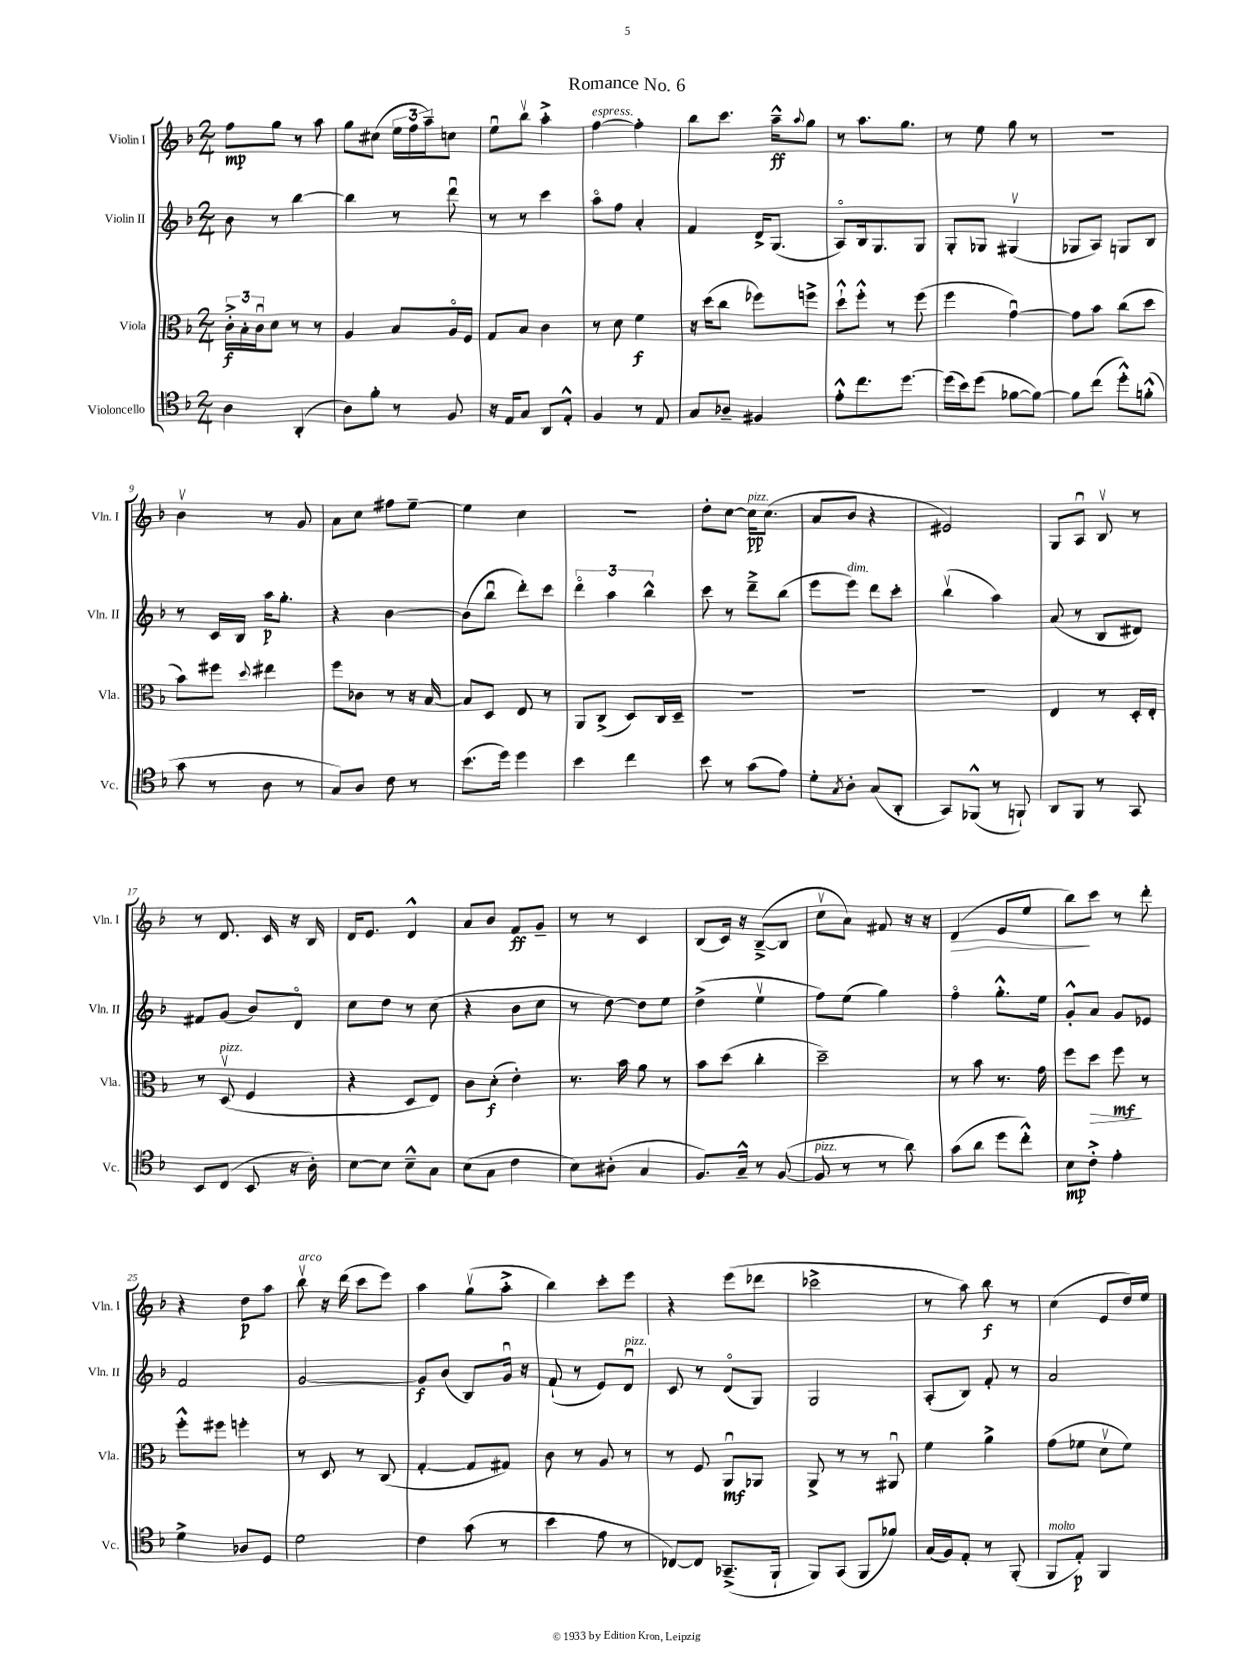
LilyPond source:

\header { title = "Romance No. 6" }
<<
\new StaffGroup <<
\new Staff = "s0" \with { instrumentName = "Violin I" shortInstrumentName = "Vln. I" } {
    \clef treble \key f \major \numericTimeSignature \time 2/4
    f''8\mp g''8 r8 a''8 |
    g''8 cis''8( \tuplet 3/2 { e''16 f''16 a''16--) } c''8 |
    e''8\downbow bes''8\upbow a''4-.-> |
    f''4~^\markup { \italic "espress." } f''4-. |
    bes''8 c'''8. a''16---^\ff \appoggiatura { a''8 } g''8 |
    r8 a''8. g''8. |
    r8 e''8 g''8 r8 |
    r2 |
    bes'4\upbow r8 g'8 |
    a'8 c''8 fis''8 e''8~-- |
    e''4 c''4 |
    r2 |
    d''8-. c''8~ c''16\pp^\markup { \italic "pizz." } c''8.( |
    a'8 bes'8 r4 |
    eis'2) |
    g8 a8\downbow bes8\upbow r8 |
    r8 d'8. c'16 r16 bes16 |
    d'16 e'8. d'4-^ |
    a'8 bes'8 f'8\ff g'8-- |
    r8 r8 c'4 |
    bes8( c'16) r16 bes8~--->( bes8 |
    c''8\upbow a'8) fis'8 r16 r16 |
    d'4\>( e'8 e''8 |
    bes''8\!) c'''8 r8 d'''8-. |
    r4 d''8\p a''8 |
    bes''8\upbow^\markup { \italic "arco" } r16 d'''16( c'''8 e'''8) |
    a''4 g''8\upbow( a''8-.-> |
    bes''4) c'''8-. e'''8 |
    r4 e'''8( des'''8 |
    ces'''2-> |
    r8 a''8) bes''8\f r8 |
    c''4( e'8 d''16) e''16 \bar "|." |
}
\new Staff = "s1" \with { instrumentName = "Violin II" shortInstrumentName = "Vln. II" } {
    \clef treble \key f \major \numericTimeSignature \time 2/4
    bes'8 r8 bes''4~ |
    bes''4 r8 d'''8\downbow |
    r8 r8 c'''4 |
    a''8\flageolet f''8 a'4-. |
    f'4 d'16-> g8.( |
    a8\flageolet) bes16 g8. g8 |
    g8-. ges8 gis4\upbow( |
    ges8 a8) g8 bes8 |
    r8 c'16 bes16 a''16\p g''8.-. |
    r4 bes'4~ |
    bes'8( bes''8\downbow d'''8-.) c'''8 |
    \tuplet 3/2 { d'''4\flageolet a''4 bes''4-^ } |
    c'''8 r8 d'''8---> bes''8( |
    e'''8 e'''8^\markup { \italic "dim." }) d'''8 c'''8-. |
    bes''4\upbow( a''4) |
    a'8( r8 bes8 dis'8) |
    fis'8 g'8( bes'8) d'8\flageolet |
    c''8 d''8 r8 c''8( |
    r4 bes'8 c''8 |
    r8 d''8~) d''8 e''8 |
    d''4->( e''4\upbow |
    f''8) e''8( g''4) |
    f''4\flageolet g''8.-.-^ e''16 |
    g'8-.-^ a'8 g'8 ees'8 |
    f'2 |
    g'2~ |
    g'8\f bes'8( bes8) g'16\downbow r16 |
    f'8-!( r8 e'8) d'8\downbow^\markup { \italic "pizz." } |
    c'8 r8 d'8\flageolet( g8) |
    g2 |
    a8-.( bes8) f'8-. r8 |
    a'2 \bar "|." |
}
\new Staff = "s2" \with { instrumentName = "Viola" shortInstrumentName = "Vla." } {
    \clef alto \key f \major \numericTimeSignature \time 2/4
    \tuplet 3/2 { c'16-.->\f bes16-. c'16\downbow } d'8 r8 r8 |
    a4 bes8 a16\flageolet f16 |
    g8 bes8 c'4 |
    r8 d'8 f'4\f |
    r16 d''16( c''8 fes''8) f''8-> |
    d''8-!-^ f''8-.-^ r8 f''8( |
    f''4 g'4~\downbow) |
    g'8 bes'8 c''8( d''8 |
    bes'8) fis''8 \appoggiatura { d''8 } eis''4 |
    f''8 ces'8 r8 r16 bes16~ |
    bes8 d8 e8 r8 |
    a,8 c8->( d8) c16 d16-- |
    R2 |
    R2 |
    R2 |
    e4 r8 d16-. e16-. |
    r8 d8\upbow^\markup { \italic "pizz." }( f4 |
    r4 d8 e8) |
    c'8 d'8-.\f( e'4-.) |
    r8. bes'16 a'8 r8 |
    bes'8 d''8( c''4-. |
    d''2--) |
    r8 bes'8 r8. g'16 |
    f''8 d''8\> f''8\mf\! r8 |
    f''8-.-^ fis''8 f''4-. |
    r8 d8 r8 c8( |
    g4~-. g8 gis8) |
    c'8 r8 a8 r8 |
    r8 f8 a,8\downbow\mf aes,8 |
    a,8-> r8 r8 ais,8\downbow |
    f'4 a'4-> |
    g'8( fes'8 d'8\upbow fes'8) \bar "|." |
}
\new Staff = "s3" \with { instrumentName = "Violoncello" shortInstrumentName = "Vc." } {
    \clef tenor \key f \major \numericTimeSignature \time 2/4
    a4 a,4-.( |
    a8) f'8-. r8 f8 |
    r16 e16 g8 a,8 e8-.-^ |
    f4 r8 e8 |
    g8 aes8-- fis4 |
    e'8-.-^ c''8. d''8.~ |
    d''16( bes'16) d''8( fes'8~ fes'8~) |
    fes'8 c''8( d''8-.-^) f'8-.-^( |
    g'8 r8 a8 r8 |
    g8) a8 c'8 r8 |
    bes'8.( d''16) d''4 |
    bes'4 c''4 |
    bes'8 r8 g'8( e'8) |
    d'8-. \acciaccatura { g8 } a8-. g8( a,8-. |
    g,8) fes,8-^( r8 f,8-!) |
    a,8 f,8 r8 g,8 |
    bes,8 c8( bes,8 r16 a16-.) |
    bes8~ bes8 bes8---^ g8 |
    bes8( g8 c'4 |
    bes8) ais8-.( g4 |
    f8.) g16---^ r8 f8~( |
    f8^\markup { \italic "pizz." } r8 r8 a'8) |
    g'8( a'8 d''8 c''8-.-^) |
    bes8\mp c'8-.-> e'4-. |
    d'4-> aes8 d8 |
    d'2 |
    c'4 g'8( r8 |
    bes'4 e'8 r8 |
    ces8~) ces8 ges,8.--->( f,16-! |
    f,8) g,8( f,8 fes'8) |
    g16( f16) e8-. r8 f,8-.( |
    f,8^\markup { \italic "molto" } e8-.\p) f,4 \bar "|." |
}
>>
>>
